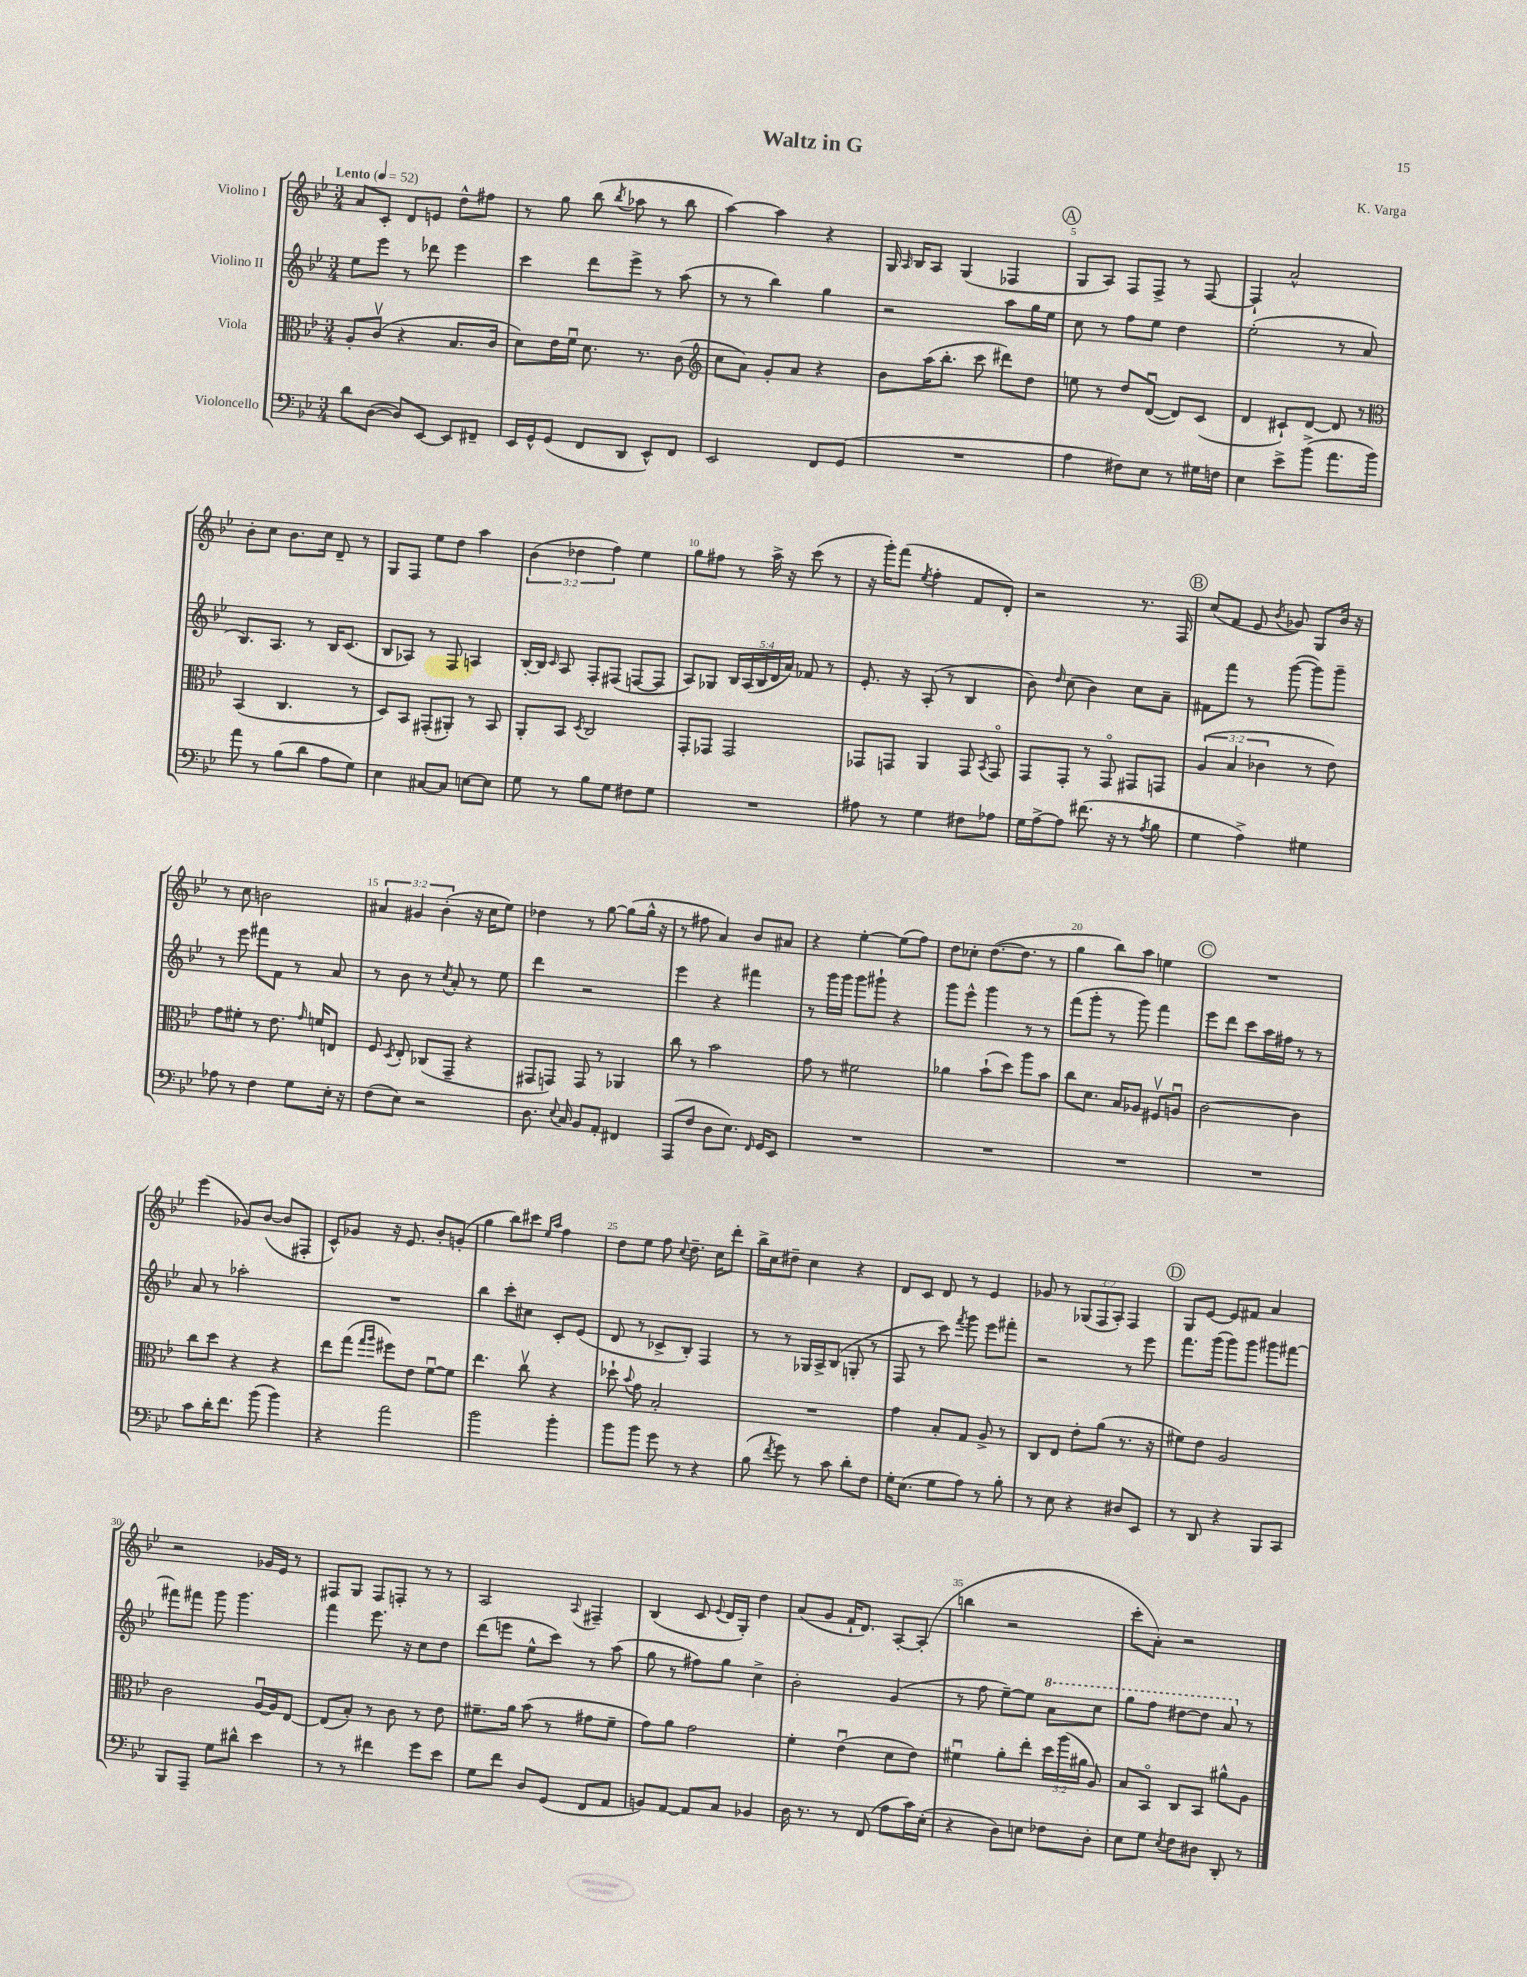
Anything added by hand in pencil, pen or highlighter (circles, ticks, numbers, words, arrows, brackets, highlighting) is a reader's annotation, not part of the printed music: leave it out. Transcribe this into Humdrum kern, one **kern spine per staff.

**kern	**kern	**kern	**kern
*staff4	*staff3	*staff2	*staff1
*clefF4	*clefC3	*clefG2	*clefG2
*k[b-e-]	*k[b-e-]	*k[b-e-]	*k[b-e-]
*M3/4	*M3/4	*M3/4	*M3/4
*MM52	*MM52	*MM52	*MM52
8d\L	8A'/L	8ee-\L	8a/L
([8D\J	(8cv/J	8eee-\J	8c'/J
8D/]L)	4r	8r	8d/L
[8EE-/J	.	8ddd-\	8e/J
8EE-/]L	8.B-/L	4eee-\	8dd^^\L
8FF#~/J	.	.	8ff#\J
.	16c/Jk	.	.
=	=	=	=
16EE-/LL	8d\L)	4ccc\	8r
16GG^^/J	.	.	.
(8GG/J	16e-\L	.	8gg\
.	16fu\JJ	.	.
8FF/L	8.d\	8ddd\L	(8bb-\
.	.	.	8qbb-/
8DD/J	.	8eee-^\J	8aa-\
.	8.r	.	.
8EE-^^/L)	.	8r	8r
8FF/J	(8c\	(8aa\	8bb-\
=	=	=	=
*	*clefG2	*	*
2EE-/	8cc\L	8r	[4aa\)
.	8a\J)	8r	.
.	8g'/L	4bb-\)	4aa\]
.	8a/J	.	.
8FF/L	4r	4gg\	4r
(8GG/J	.	.	.
=	=	=	=
2.r	8b-\L	2r	16G/
.	.	.	16qqA/
.	.	.	16B-/LK
.	(16aa\K	.	8A/J
.	8.bb-'\J	.	.
.	.	.	(4G/
.	8ccc\	.	.
.	8ddd#\L)	8aa\L	4F-/
.	8dd\J	16gg\L	.
.	.	16ee-\JJ	.
=	=	=	=
4A\	8ee\	8cc\	8G/L
.	8r	8r	8A/J)
8F#\L)	8dd/L	8ff\L	8F/L
8E-\J	([8du/J	8ee-\J	8F^/J
8r	8d/]L)	4dd\	8r
16G#\LL	(8c/J	.	[8F/
16F\JJ	.	.	.
=	=	=	=
4E-\	4d/	(2ee-'\	4F`/]
8e-^\L	8c#`/L)	.	2a^^/
(8b-^\J	[8d/J	.	.
8.a\L	8d/]	8r	.
.	8r	8a/	.
16b-\Jk)	.	.	.
=	=	=	=
*	*clefC3	*	*
8a\	(4BB-/	8.B-/L)	8b-'\L
8r	.	.	8cc\J
.	.	8.A/J	.
(8B-\L	4.C/	.	8.b-\L
8d\J	.	8r	.
.	.	.	16cc\Jk
8A\L	.	16B-/LK	8d~/
.	.	(8.c/J	.
8G\J)	8r	.	8r
=	=	=	=
4E-\	8D/L)	8B-/L	8G/L
.	8BB-/J	8A-/J)	8F/J
[8C#/L	(8GG#'/L	8r	8ee-\L
8C#/]J	8AA#'/J)	8F/	8dd\J
[8E\L	8r	4A/	4aa\
8E\]J	8BB-/	.	.
=	=	=	=
8G\	8AA'/L	[16B-'/LL	(6b-\
.	.	16B-/]JJ	.
.	.	16qqc/	.
8r	8BB-/J	8A/	.
.	.	.	6dd-\
.	8qD/	.	.
8B-\L	2C/	8F'/L	.
.	.	.	6ff\)
8G\J	.	(8F#/J	.
8F#\L	.	[8F/L	4ee-\
8G\J	.	8F/]J	.
=	=	=	=
2.r	8GG'/L	8A/L)	8gg\L
.	8GG-/J	8G-/J	8ff#\J
.	2GG-/	20B-/LL	8r
.	.	(20A/	.
.	.	20B-/	.
.	.	.	16aa^\
.	.	20d/	.
.	.	.	16r
.	.	20a/JJ)	.
.	.	8f-/	(8ccc\
.	.	8r	8r
=	=	=	=
8A#\	8GG-/L	8.e-'/	16r
.	.	.	16ggg'\LK)
8r	8GG/J	.	(8fff\J
.	.	16r	.
.	.	.	8qee-/
4G\	4AA/	(8A'/	4ff'\
.	.	8r	.
8F#\L	8GG/	4B-/	8f/L
.	8qBB-/	.	.
8A-\J	8GGo/	.	8d'/J)
=	=	=	=
16G\LL	8GG/L	8b-\)	2r
[16A^\J	.	.	.
.	.	16qqdd/	.
8A\]J	8GG'/J	(8cc\	.
(8.f#\	8r	4b-\)	.
.	8GGo/	.	.
16r	.	.	.
8r	8GG#/L	8cc\L	8.r
8qA/	.	.	.
8B-\	8GG/J	8a~\J	.
.	.	.	16F/
=	=	=	=
4G\	(6A/	8f#\L	(8cc/L
.	.	8fff\J	8f/J
.	6B-/	.	.
4A^\)	.	8r	8e-/
.	6c-\	.	.
.	.	.	8qb-/
.	.	([8ggg\	8g-/)
4G#\	8r	8ggg\]L)	8G/L
.	8e-\)	8ggg~\J	16b-/Jk
.	.	.	16r
=	=	=	=
8A-\	8g\L	8r	8r
8r	8f#'\J	8eee-\	8cc\
4F\	8r	8fff#\L	2b\
.	8.e-\	8f\J	.
8G\L	.	8r	.
.	16qqg/	.	.
.	16f/LK	.	.
16E-'\Jk	8E/J	8a/	.
16r	.	.	.
=	=	=	=
(8F\L	8F/	8r	6a#/
.	8qD/	.	.
8E-\J)	8E-'/	8b-\	.
.	.	.	6g#/
2r	(8C-/L	8r	.
.	.	.	(6b-'\
.	.	8qcc/	.
.	8GG~/J	8a'/	.
.	4r	8r	16r
.	.	.	16cc\LK
.	.	8ee-\	8ee-\J)
=	=	=	=
8.D\	8GG#/L	4ddd\	4dd-\
.	8GG/J)	.	.
8qqE-/	.	.	.
16C/	.	.	.
8BB-/L	8GG/	2r	8r
8AA'/J	8r	.	[8gg\
4FF#/	4AA-/	.	(8gg\]L
.	.	.	16gg^^\Jk
.	.	.	16r
=	=	=	=
(8AAA/L	8cc\	4eee-\	8r
8F/J	8r	.	8ff#\
8D\L	2b-\	4r	4a/)
8.E-\J)	.	.	.
.	.	4fff#\	8b-/L
16qqFF/	.	.	.
16GG/LK	.	.	.
8EE-/J	.	.	8a#/J
=	=	=	=
2.r	8g\	8r	4r
.	8r	16ggg\LL	.
.	.	16ggg\JJ	.
.	2f#\	8ggg\L	[4ee-'\
.	.	8ggg#`\J	.
.	.	4r	(8ee-\]L
.	.	.	8ff\J)
=	=	=	=
2.r	4a-\	8ggg\L	8dd\L
.	.	8eee-^^\J	8cc-'\J
.	(8b-`\L	4ggg\	([8.dd\L
.	8dd\J)	.	.
.	.	.	8.dd\]J
.	8aa\L	8r	.
.	8b-\J	8r	8r
=	=	=	=
2.r	8cc\L	(8fff\L	4gg\
.	8.d\J	8ggg'\J	.
.	.	8r	8bb-\L)
.	16B-/LK	.	.
.	8A-/J	8ggg\)	8aa\J
.	8F#v/L	4fff\	4ee\
.	8Au/J	.	.
=	=	=	=
2.r	[2c\	8eee-\L	2.r
.	.	8ddd\J	.
.	.	8ccc\L	.
.	.	16aa\L	.
.	.	16ff#\JJ	.
.	4c\]	8r	.
.	.	8r	.
=	=	=	=
8c\L	8cc\L	8a/	(4eee-\
16d'\K	8dd\J	8r	.
8.f\J	.	.	.
.	4r	2aa-'\	8g-/L)
(8b-\	.	.	([8b-/J
4b-\)	4r	.	8b-/]L
.	.	.	8F#'/J
=	=	=	=
4r	8ee-\L	2.r	8c^^/L)
.	(8gg\J	.	8g-/J
.	16qqgg/LL	.	.
.	16qqaa/JJ	.	.
2a\	8ff#\L)	.	16r
.	.	.	8.e-/
.	8e-\J	.	.
.	[8fu\L	.	8b-'/L
.	8f\]J	.	(8g'/J
=	=	=	=
2b-\	4.ee-\	4bb-\	4gg\
.	.	8ccc'\L	8bb-\L)
.	8ccv\	8cc#\J	8ccc#\J
.	.	.	16qqee-/LL
.	.	.	16qqaa/JJ
4b-'\	4r	8c'/L	4ff\
.	.	(8e-/J	.
=	=	=	=
8b-\L	8dd-`\	8d/	8dd\L
.	8qqb-/	.	.
8b-\J	8g\	8r	8ee-\J
8g\	2B-'/	8c-^/L	8ff\
.	.	.	8qqcc/
8r	.	8B-'/J)	8.dd~\
4r	.	4F/	.
.	.	.	16cc\LK
.	.	.	8ddd'\J
=	=	=	=
(8B-\	2.r	8r	16bb-^\LL
.	.	.	16cc\J
8qf/	.	.	.
8g\)	.	8r	8dd#~\J
8r	.	16G-/LL	4cc\
.	.	16A^/J	.
8c\	.	(8B-/J	.
8d'\L	.	8G'/	4r
8F\J	.	8r	.
=	=	=	=
16G'\LK	4g\	8F/	8d/L
(8.E-\J	.	.	.
.	.	8r	8c/J
8G\L	8B-'/L	8ccc\)	8d/
.	.	8qfff/	.
8A\J)	8G/J	8ggg\	8r
8r	8A^/	8eee-\L	4e-/
8B-'\	8r	8fff#'\J	.
=	=	=	=
8r	8C/L	2r	8g-/
8E-\	8E-/J	.	8r
4r	8e-'\L	.	(12G-/L
.	.	.	12F/
.	(8a\J	.	.
.	.	.	12A'/J)
8D#/L	8.r	8r	4F/
8EE-/J	.	8eee-\	.
.	16r	.	.
=	=	=	=
8r	8f#\L)	8.fff\L	8G/L
8DD/	8e-\J	.	[8e-/J
.	.	(16ggg\Jk	.
4r	2A/	8ggg\L)	8e-/]L
.	.	8ggg\J	8f#/J
8BBB-/L	.	8ggg#\L	4a/
8CC/J	.	[8fff#\J	.
=	=	=	=
8BBB-/L	2c\	8fff#\]L	2r
8AAA~/J	.	8fff#\J	.
8G\L	.	8ggg\	.
8d#^^\J	.	4.ggg\	.
4e-\	[16Au/LL	.	16g-/LL
.	16A/]J	.	16e-/JJ
.	[8E-/J	.	8r
=	=	=	=
8r	(8E-/]L	4fff\	8F#/L
8r	8B-'/J)	.	8G/J
4f#\	8r	8.eee-\	8F#/L
.	8c\	.	8F'/J
.	.	16r	.
8g\L	8r	8cc\L	8r
8e-\J	8e-\	8dd\J	8r
=	=	=	=
8G\L	8.f#~\L	(8ddd\L	2A/
8f\J	.	8eee\J	.
.	16a\Jk	.	.
8D/L	(8b-\	8ee-^^\L	.
(8GG/J	8r	8ccc\J)	.
.	.	.	8qqA/
8FF/L	8g#\L	8r	4F#~/
8AA/J	8f#~\J	(8aa\	.
=	=	=	=
8BB/L)	8g\L)	8gg\	(4B-/
[8AA/J	8a\J	8r	.
8AA/]L	2g\	8ff#\L)	8c/
.	.	.	8qqe-/
8C/J	.	8gg\J	16d/LL
.	.	.	16G'/JJ)
4BB-/	.	4cc^\	4dd\
=	=	=	=
16D\	4f'\	2b-'\	(8a/L
8.r	.	.	.
.	.	.	8g/J
8r	(4e-u\	.	16f`/LK
.	.	.	8.d/J)
(8FF/	.	.	.
8A\L	8d\L	(4g/	[8A'/L
16c\L)	8e-\J)	.	(8A'/]J
(16E-'\JJ	.	.	.
=	=	=	=
4r	4f#u\	8r	4bb\
.	.	8ff\	.
8D\L)	8a'\L	[8ee-~\L)	2r
8E\J	8ee-'\J	8ee-\]J	.
8F-\L	24dd\LL	8aa\L	.
.	(24aa\	.	.
.	24a#\JJ	.	.
8D'\J	8A/)	8ccc\J	.
=	=	=	=
8E-\L	8B-/L	8ggg\L	8ccc'\L
8G\J	8BB-o/J	8fff\J	8a'\J)
8qE-/	.	.	.
8F\L	8C/L	[8ddd#\L	2r
8D#\J	8BB-/J	8ddd#\]J	.
8DD'/	8a#^^\L	8aa/	.
8r	8A\J	8r	.
==	==	==	==
*-	*-	*-	*-
